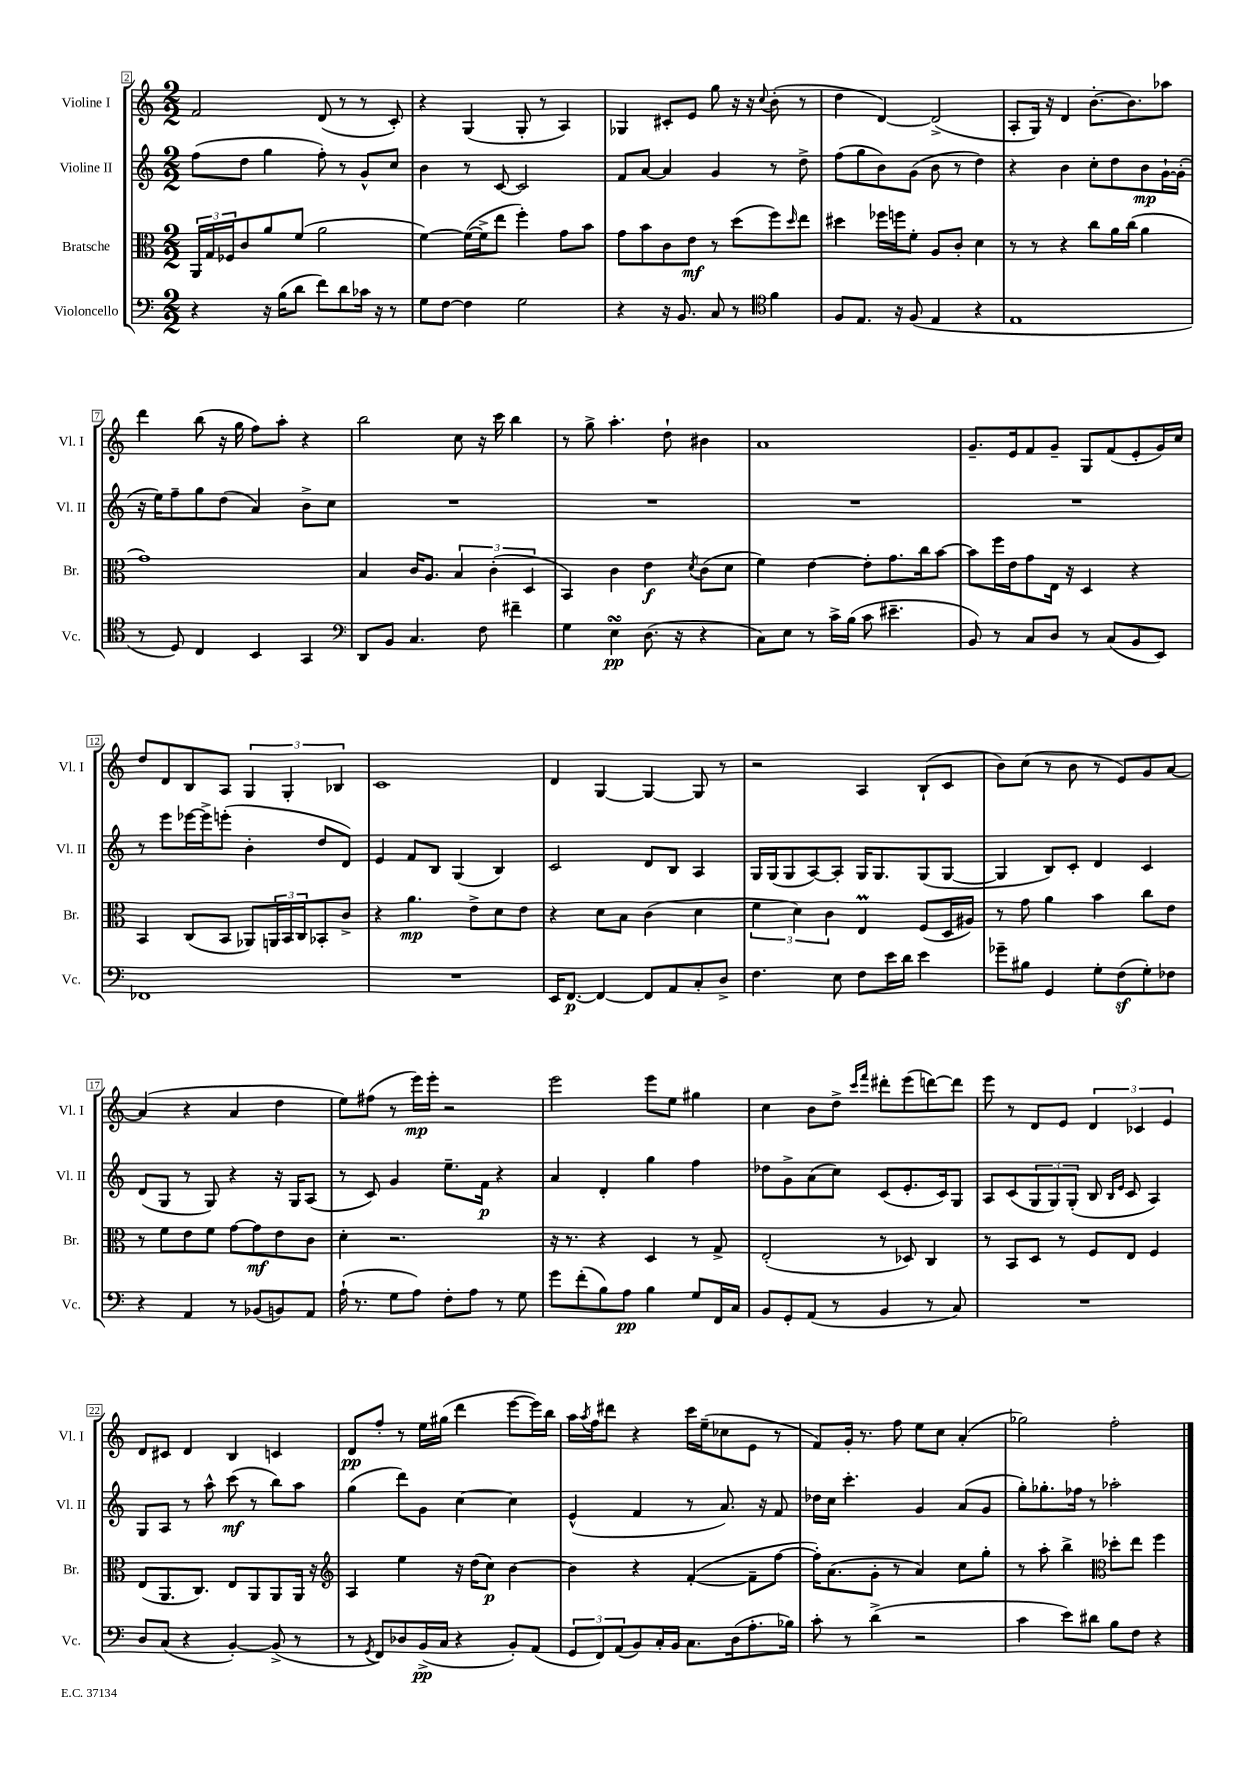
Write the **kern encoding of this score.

**kern	**kern	**kern	**kern
*staff4	*staff3	*staff2	*staff1
*clefF4	*clefC3	*clefG2	*clefG2
*k[]	*k[]	*k[]	*k[]
*M2/2	*M2/2	*M2/2	*M2/2
4r	24AA	(8ff	2f
.	24G	.	.
.	24F-	.	.
.	8c	8dd	.
16r	8a	4gg	.
(16B	.	.	.
8d	(8f	.	.
8f)	2a	8ff')	(8d
8d	.	8r	8r
16c-	.	8g^^	8r
16r	.	.	.
8r	.	8cc	8c')
=	=	=	=
8G	[4f)	4b	4r
[8F	.	.	.
4F]	(16f_	8r	(4G
.	16f^]	.	.
.	8ee	[8c	.
2G	4ff')	2c]	8G'
.	.	.	8r
.	8g	.	4A)
.	8b	.	.
=	=	=	=
4r	8g	8f	4G-
.	8b	[8a	.
16r	8c	4a]	8c#'
8.BB	.	.	.
.	8e	.	8e
8C	8r	4g	8gg
8r	(8dd	.	16r
.	.	.	16r
*clefC4	*	*	*
.	.	.	8qqcc
4f	8ff)	8r	(8b'
.	16qqdd	.	.
.	8ee	8dd^	8r
=	=	=	=
8F	4dd#	(8ff	4dd
8.E	.	8gg	.
.	16ff-	8b)	[4d)
16r	16ff	.	.
(8F	8f'	(8g	.
4E	8A	8b	(2d^]
.	8c'	8r	.
4r	4d	4dd)	.
=	=	=	=
1E	8r	4r	8A'
.	8r	.	16G)
.	.	.	16r
.	4r	4b	4d
.	8cc	8cc'	[8.b'
.	16a	8dd	.
.	(16cc	.	8.b]
.	4a	8b	.
.	.	[16g`	8aa-
.	.	(16g']	.
=	=	=	=
8r	1g)	16r	4ddd
.	.	16ee)	.
8D)	.	8ff~	.
4C	.	8gg	(8bb
.	.	(8dd	16r
.	.	.	16gg
4BB	.	4a)	8ff)
.	.	.	8aa'
4GG	.	8b^	4r
.	.	8cc	.
=	=	=	=
*clefF4	*	*	*
8DD	4B	1r	2bb
8BB	.	.	.
4.C	16c	.	.
.	8.A	.	.
.	6B	.	8cc
8F	.	.	16r
.	(6c'	.	.
.	.	.	16ccc
4f#~	.	.	4bb
.	6D	.	.
=	=	=	=
4G	4BB)	1r	8r
.	.	.	8gg^
4E	4c	.	4.aa'
(8.D	4e	.	.
.	.	.	8dd`
16r	.	.	.
.	8qd	.	.
4r	(8c	.	4b#
.	8d	.	.
=	=	=	=
8C)	4f)	1r	1a
8E	.	.	.
8r	[4e	.	.
16c^	.	.	.
(16B	.	.	.
8c	8e']	.	.
4.e#~	8.g	.	.
.	16cc	.	.
.	[8b	.	.
=	=	=	=
8BB)	8b]	1r	8.g~
8r	16ff	.	.
.	16e	.	16e
8C	8g	.	8f
8D	16E	.	8g~
.	16r	.	.
8r	4D	.	8G
(8C	.	.	(8f
8BB	4r	.	8e'
8EE)	.	.	16g)
.	.	.	16cc
=	=	=	=
1FF-	4BB	8r	8dd
.	.	8eee	8d
.	(8C	[16eee-	8B
.	.	16eee-^]	.
.	8BB	(8eee'	8A
.	8AA-)	4b'	6G
.	24AA	.	.
.	24BB	.	6G'
.	24C	.	.
.	8BB-'	8dd	.
.	.	.	6B-
.	8c^	8d)	.
=	=	=	=
1r	4r	4e	1c
.	4.a	8f	.
.	.	8B	.
.	.	(4G	.
.	8e^	.	.
.	8d	4B)	.
.	8e	.	.
=	=	=	=
16EE	4r	2c	4d
[8.FF	.	.	.
4FF_	8d	.	[4G
.	8B	.	.
8FF]	(4c	8d	4G_
8AA	.	8B	.
8C'	4d	4A	8G]
8D^	.	.	8r
=	=	=	=
4.F	6f	16G	2r
.	.	(16G	.
.	.	8G	.
.	6d)	.	.
.	.	[8A)	.
.	6c	.	.
8E	.	8A']	.
8F	4E	16G	4A
.	.	8.G	.
16e	.	.	.
16d	.	.	.
4e	(8F	(8G	(8B`
.	16D	[8G	8c
.	16A#)	.	.
=	=	=	=
8g-~	8r	4G]	8b)
8B#	8g	.	(8cc
4GG	4a	8B)	8r
.	.	8c'	8b
8G'	4b	4d	8r
(8F	.	.	8e)
8G')	8cc	4c	8g
8F-	8e	.	[8a
=	=	=	=
4r	8r	(8d	(4a]
.	8f	8G	.
4AA	8e	8r	4r
.	8f	8G)	.
8r	[8g	4r	4a
(8BB-	8g]	.	.
8BB)	8e	16r	4dd
.	.	16G	.
8AA	8c	(8A	.
=	=	=	=
(16A`	4d'	8r	8ee)
8.r	.	.	.
.	.	8c)	(8ff#
8G	2.r	4g	8r
8A)	.	.	16eee)
.	.	.	16eee'
8F'	.	8.ee~	2r
8A	.	.	.
.	.	16f	.
8r	.	4r	.
8G	.	.	.
=	=	=	=
8g	16r	4a	2eee
.	8.r	.	.
(8f'	.	.	.
8B)	4r	4d'	.
8A	.	.	.
4B	4D	4gg	8eee
.	.	.	8ee
8G	8r	4ff	4gg#
16FF	8G^	.	.
16C	.	.	.
=	=	=	=
8BB	(2E'	8dd-	4cc
8GG'	.	8g^	.
(8AA	.	(8a	8b
8r	.	8cc)	8dd^
.	.	.	16qqccc
.	.	.	16qqfff
4BB	8r	(8c	8ddd#'
.	8D-)	8.e'	(8eee
8r	4C	.	[8ddd)
.	.	16c)	.
8C)	.	8G	8ddd]
=	=	=	=
1r	8r	8A	8eee
.	8BB	(8c	8r
.	8D	12G	8d
.	.	12G)	.
.	8r	.	8e
.	.	(12G'	.
.	8F	8B	6d
.	.	16qqB	.
.	.	16qqe	.
.	8E	8c	.
.	.	.	6c-
.	4F	4A)	.
.	.	.	6e
=	=	=	=
8D	(8E	8G	8d
(8C	8.AA	8A	8c#
4r	.	8r	4d
.	8.C)	.	.
.	.	8aa^^	.
[4BB')	8E	(8ccc	4B
.	8AA	8r	.
(8BB^]	8AA	8bb)	4c
8r	16AA	8aa	.
.	16r	.	.
=	=	=	=
*	*clefG2	*	*
8r	4A	(4gg	8d
8qGG	.	.	.
8FF)	.	.	8ff'
8D-	4ee	8ddd)	8r
(16BB^	.	8g	16ee
16C	.	.	(16gg#
4r	16r	[4cc	4ddd
.	(16dd	.	.
.	8cc)	.	.
8BB')	[4b	4cc]	[8eee
(8AA	.	.	16eee])
.	.	.	16bb
=	=	=	=
12GG	4b]	(4e^^	16aa
.	.	.	8qaa
.	.	.	16ff
12FF)	.	.	.
.	.	.	8ddd#
(12AA	.	.	.
8BB)	4r	4f	4r
16C'	.	.	.
16BB	.	.	.
8.C	([4f'	8r	16ccc
.	.	.	(16ee~
.	.	8.a)	8cc-
(16D	.	.	.
8.A'	8f~]	.	8e
.	.	16r	.
.	[8ff	8f	8r
16B-)	.	.	.
=	=	=	=
8c'	16ff'])	16dd-	8f)
.	(8.a	16cc	.
8r	.	4.ccc'	16g'
.	.	.	8.r
(4d^	8g'	.	.
.	8r	.	8ff
2r	4a)	4g	8ee
.	.	.	8cc
.	8cc	(8a	(4a'
.	8gg'	8g	.
=	=	=	=
4c	8r	8gg')	2gg-)
.	8aa'	8.gg-'	.
8e)	4bb^	.	.
.	.	16ff-	.
8d#	.	8r	.
*	*clefC3	*	*
8B	8dd-'	2aa-'	2ff'
8F	8ee	.	.
4r	4ff	.	.
==	==	==	==
*-	*-	*-	*-
